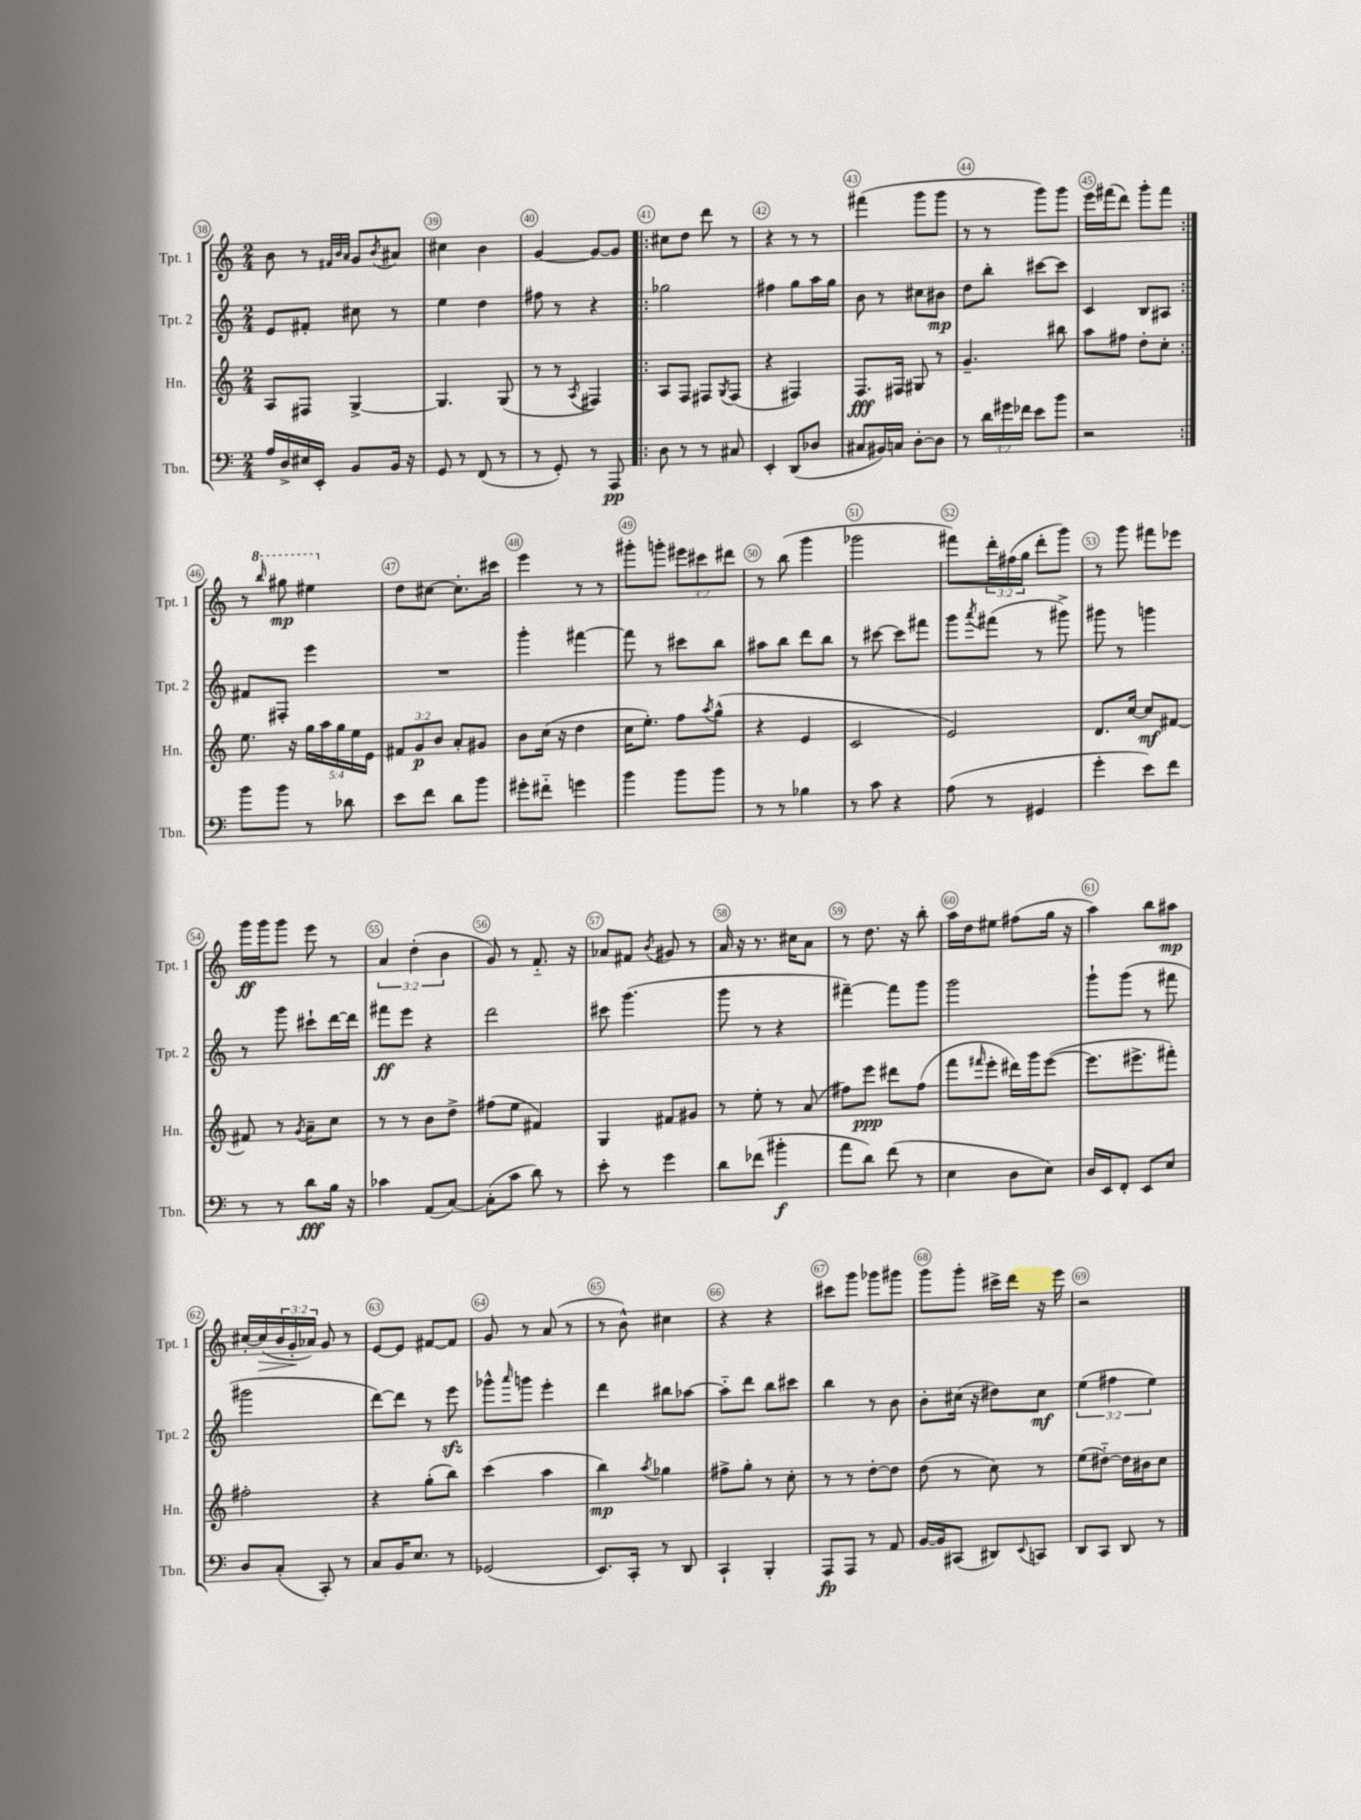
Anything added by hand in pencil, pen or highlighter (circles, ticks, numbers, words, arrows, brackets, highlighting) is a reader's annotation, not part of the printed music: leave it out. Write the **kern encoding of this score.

**kern	**kern	**kern	**kern
*staff4	*staff3	*staff2	*staff1
*clefF4	*clefG2	*clefG2	*clefG2
*k[]	*k[]	*k[]	*k[]
*M2/4	*M2/4	*M2/4	*M2/4
16A	8A	8e	8b
16D^	.	.	.
16E#	8F#	8f#'	8r
16EE'	.	.	.
.	.	.	32qqf#
.	.	.	32qqb
.	.	.	32qqa
8BB	[4G^	8cc#	8g
.	.	.	8qb
16BB	.	8r	8a#
16r	.	.	.
=	=	=	=
8GG	4.G]	4ee	4cc#
8r	.	.	.
(8FF	.	4dd	4b
8r	(8G	.	.
=	=	=	=
8r	8r	8ff#	[4g
8GG')	8r	8r	.
.	8qA	.	.
8r	4F#)	4r	8g_
8AAA	.	.	8g]
=!|:	=!|:	=!|:	=!|:
8D	8A	2gg-	8cc#
8r	8F	.	8dd
8r	8F#	.	8ddd
.	8qG	.	.
8C#	(8F#	.	8r
=	=	=	=
4EE'	4r	4ff#	4r
(8DD	4F#)	8gg	8r
8D-	.	16aa	8r
.	.	16gg	.
=	=	=	=
8C#	8.F	8b	(4fff#
16BB#)	.	8r	.
16C	16F#	.	.
[8D'	8G#	8cc#	8ggg
8D]	8r	8b#	8ggg
=	=	=	=
8r	4.g~	8dd	8r
24d	.	8bb'	8r
24g#	.	.	.
24f-	.	.	.
8e	.	[8ccc#	8ggg)
8b	8bb#	8ccc#]	8ggg
=	=	=	=
2r	8aa	4c	16eee
.	.	.	(16fff#
.	8ff#	.	8ddd)
.	8dd'	8B	8ggg'
.	8cc'	8A#	8fff#
=:|!	=:|!	=:|!	=:|!
8b	8.ee	8f#	8r
.	.	.	16qqbbb
8b	.	8F#'	8ggg#
.	16r	.	.
8r	20gg	4eee	4eee#
.	20aa	.	.
.	20gg	.	.
8d-	.	.	.
.	20ee	.	.
.	20e	.	.
=	=	=	=
8e	12f#	2r	8dd
.	12g	.	.
8f	.	.	[8cc#
.	12b	.	.
8d	8a'	.	8.cc#']
8b	8g#	.	.
.	.	.	16ccc#
=	=	=	=
8g#'	8b	4ggg'	4eee
8f#'~	(16cc	.	.
.	16r	.	.
4g	4dd	[4fff#	8r
.	.	.	8r
=	=	=	=
4b	16cc	8fff#]	8ggg#'
.	8.ee')	.	.
.	.	8r	8ggg'
8b	8ff	8ccc#	12eee#
.	.	.	12ccc#
.	8qaa	.	.
8b	(8gg^^	8bb	.
.	.	.	12ddd#
=	=	=	=
8r	4r	8aa#	8r
8r	.	8bb	(8bb
4B-	4e	8ddd	4ggg
.	.	8bb	.
=	=	=	=
8r	2c	8r	2ggg-
8c	.	[8ccc#	.
4r	.	8ccc#]	.
.	.	8fff#	.
=	=	=	=
(8A	2e)	8ggg	8fff#)
.	.	8qaaa	.
8r	.	(8fff#	24ddd'
.	.	.	(24ff#
.	.	.	24gg
4GG#	.	8r	8ddd'
.	.	8ggg#^)	8ggg)
=	=	=	=
4g'	8.d	8ggg#	8r
.	.	8r	8ggg
.	[16cc	.	.
8e)	8cc]	4ggg	8fff#
8f	[8f#	.	8eee-
=	=	=	=
8r	8f#]	8r	16ggg
.	.	.	16ggg
8r	8r	8ggg	8ggg
.	8qg	.	.
8d	8a~	8ccc#`	8eee
16B	8cc	[16ddd	8r
16r	.	16ddd]	.
=	=	=	=
4c-	8r	8fff#	6a
.	8r	8eee	.
.	.	.	(6dd'
(8AA	8b	4r	.
.	.	.	6b
[8C)	8dd^	.	.
=	=	=	=
(8C']	(8ff#	2ddd	8g)
8c	8ee	.	8r
8d)	4f#)	.	8.f'~
8r	.	.	.
.	.	.	16r
=	=	=	=
8e'	4G	8ccc#	8a-
8r	.	(4.ggg	8f#
.	.	.	8qb
4g	8f#	.	8g#
.	8g#	.	8r
=	=	=	=
8d	8r	8ggg	16a
.	.	.	16r
(8f-	8ee'	8r	8.r
4b#'	8r	4r	.
.	.	.	16cc#
.	(8a	.	8a
=	=	=	=
8a	8ff#)	[4fff#~)	8r
8d)	8eee	.	8.dd
(8f	8ddd#	8fff#]	.
.	.	.	16r
8r	(8ff#	8ggg	8bb'
=	=	=	=
4E	8fff	2ggg	16aa
.	.	.	16dd
.	16qqfff#	.	.
.	8eee'	.	8ee#
8D	16ddd#)	.	(8ff#
.	16ggg	.	.
8E)	([8eee	.	16gg
.	.	.	16r
=	=	=	=
16D	8.eee]	8ggg`	4aa)
16EE	.	.	.
8FF'	.	(8ggg	.
.	8.eee#^	.	.
8EE	.	8r	8bb
8E	8fff#')	8fff#	8aa#
=	=	=	=
8D	2ff#'	2ggg#	[16cc#'
.	.	.	(16cc#]
(8C'	.	.	24b
.	.	.	24g'
.	.	.	24a-)
8CC')	.	.	8g
8r	.	.	8r
=	=	=	=
8C	4r	[8ddd)	[8e
16BB	.	8ddd]	8e]
8.E	.	.	.
.	(8gg'	8r	[8f#
8r	8bb)	8eee	8f#]
=	=	=	=
(2GG-	(4ccc	8ggg-^^	8g
.	.	16qqaaa	.
.	.	8ggg	8r
.	4aa	4eee'	(8a
.	.	.	8r
=	=	=	=
8.EE)	4bb)	4ddd	8r
.	.	.	8b^^)
16CC'	.	.	.
.	8qaa	.	.
8r	4gg-	8bb#	4cc#
8DD	.	[8aa-	.
=	=	=	=
4CC`	8ff#^	8aa-'~]	4r
.	8gg'	8ddd	.
4BBB'	8r	8bb	4r
.	8cc'	8ccc#	.
=	=	=	=
8AAA	8r	4bb	8ccc#
8AAA	8r	.	8ggg
8r	[8dd'	8r	8ggg-
8AA	8dd]	8b	8ggg#
=	=	=	=
[16BB	(8dd	8b'	8ggg
16BB]	.	.	.
(8CC#	8r	(16cc#	8ggg'
.	.	16r	.
8DD#)	8cc)	8dd#)	16ccc#^
.	.	.	16ddd
8qqEE	.	.	.
8CC	8r	8cc#	16r
.	.	.	16eee
=	=	=	=
8DD	(8ee	(6ee	2r
8CC	[8dd#'~)	.	.
.	.	6ff#	.
8DD	16dd#]	.	.
.	16b#	.	.
.	.	6ee)	.
8r	8cc	.	.
==	==	==	==
*-	*-	*-	*-
